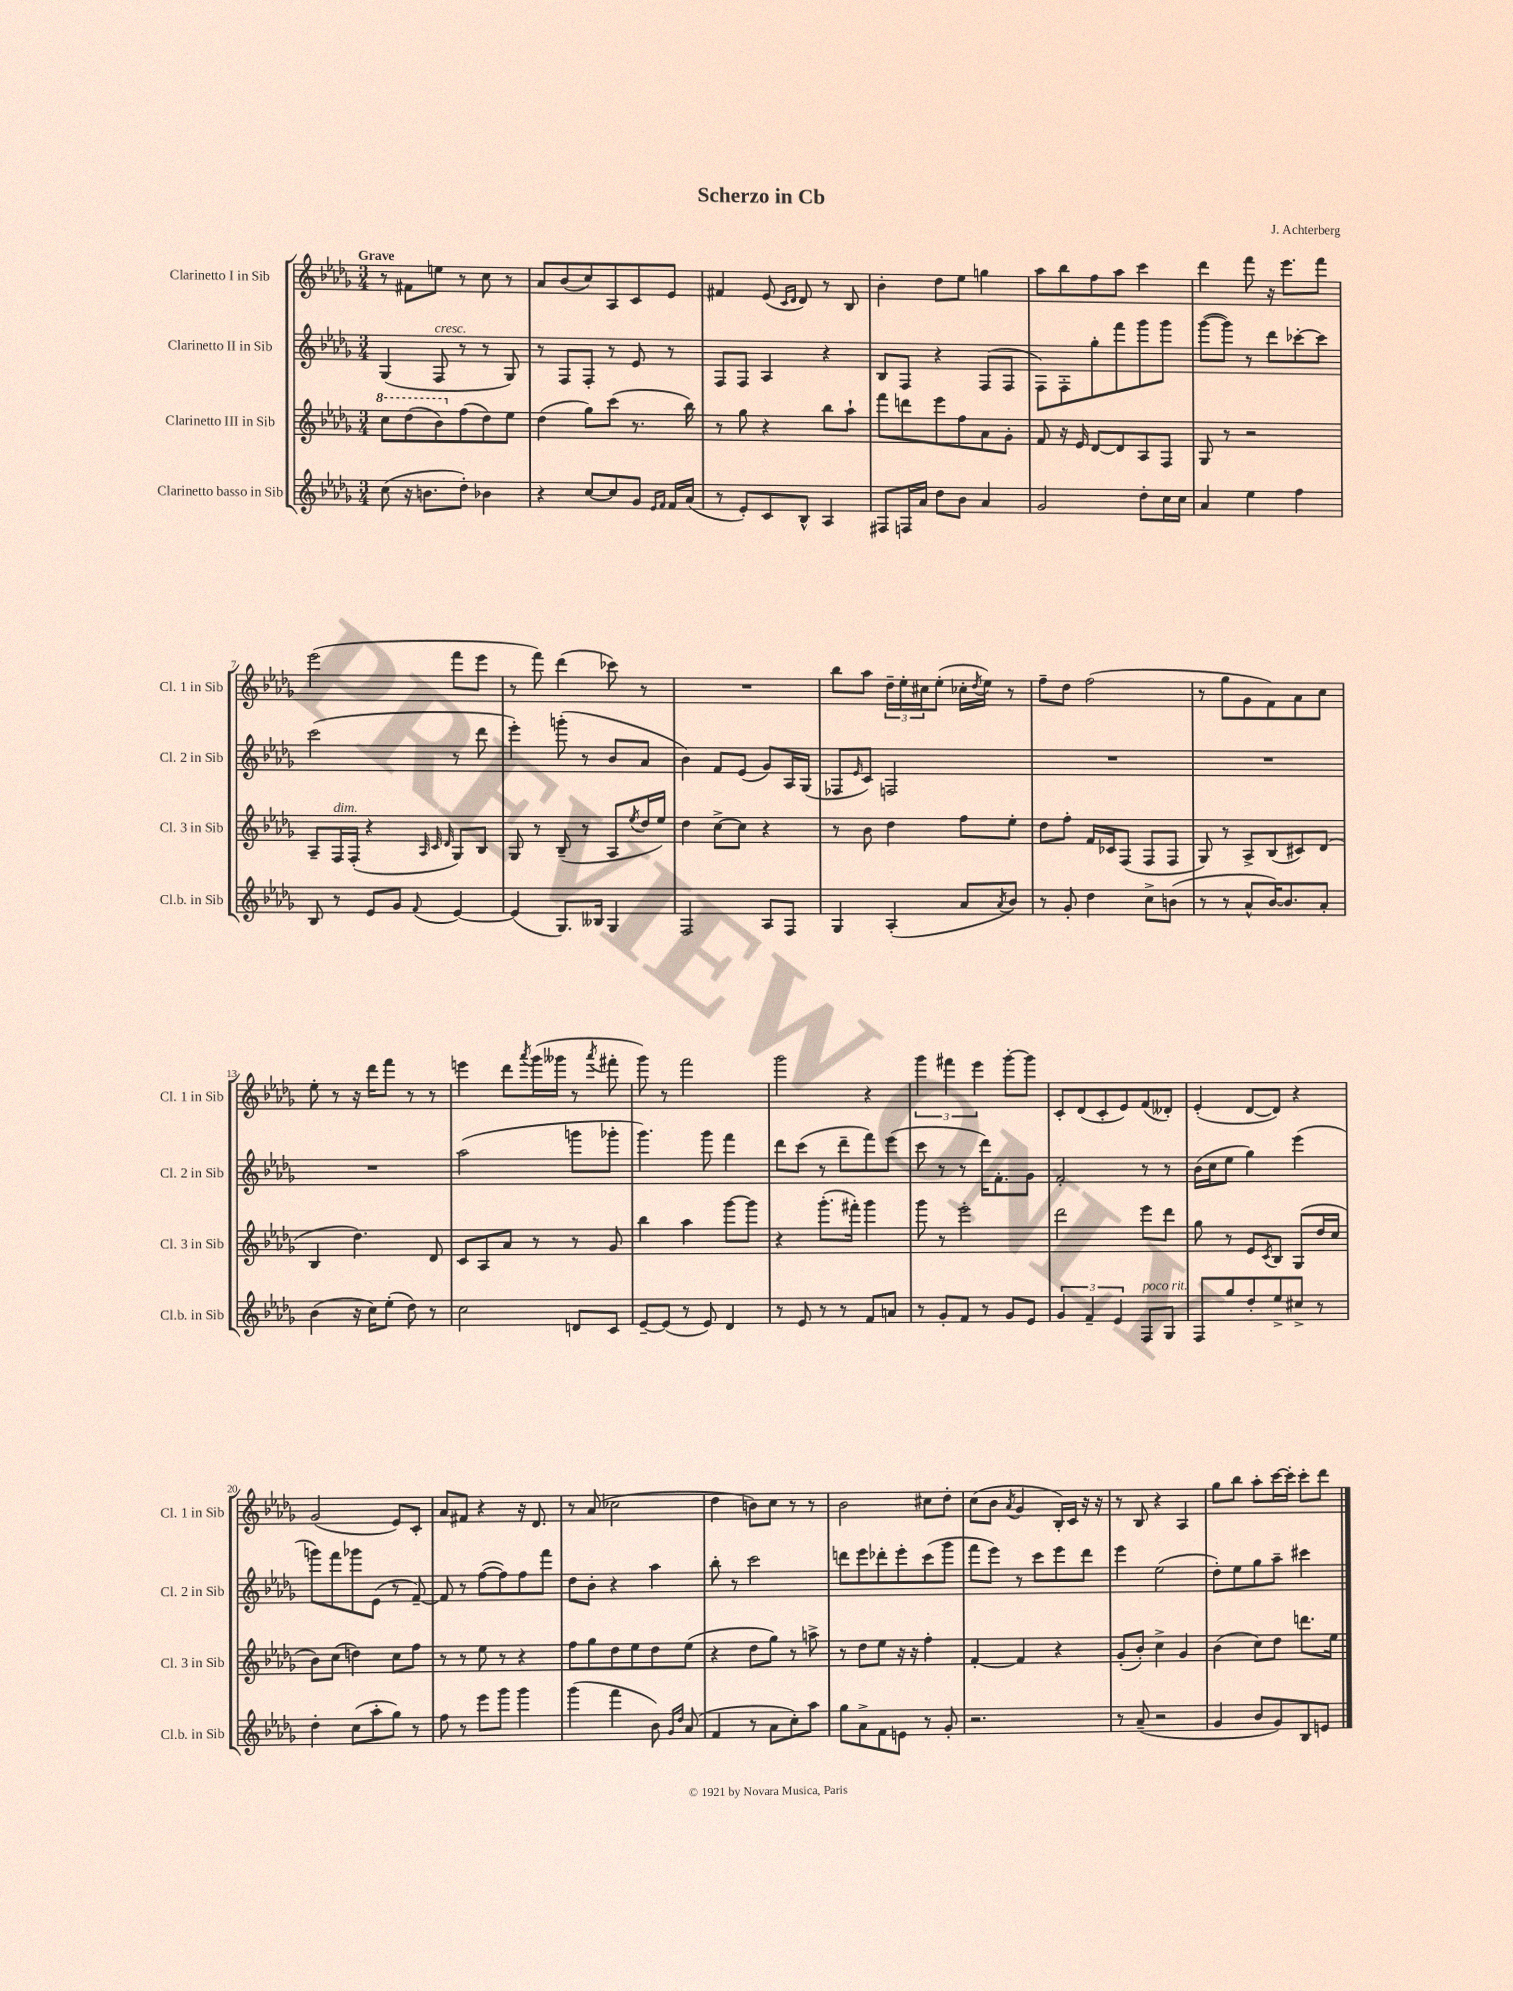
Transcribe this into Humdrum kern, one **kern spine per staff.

**kern	**kern	**kern	**kern
*staff4	*staff3	*staff2	*staff1
*clefG2	*clefG2	*clefG2	*clefG2
*k[b-e-a-d-g-]	*k[b-e-a-d-g-]	*k[b-e-a-d-g-]	*k[b-e-a-d-g-]
*M3/4	*M3/4	*M3/4	*M3/4
(8cc\	8ccc\L	(4G-/	8r
16r	(8ddd-\	.	8f#\L
8.b\L	.	.	.
.	8bb-\)	8F/	8ee\J
8dd-'\J)	(8ff\	8r	8r
4b-\	8dd-\)	8r	8cc\
.	8ee-\J	8G-/)	8r
=	=	=	=
4r	(4dd-\	8r	8a-/L
.	.	8F/L	(8b-/
[8cc/L	8gg-\L)	8F'/J	8cc/)
8cc/]	(8ccc\J	8r	8A-/
8g-/J	8.r	8e-/	8c/
16qqe-/LL	.	.	.
16qqf/JJ	.	.	.
16f/LL	.	8r	8e-/J
(16a-/JJ	16bb-\)	.	.
=	=	=	=
8r	8r	8F/L	4f#/
8e-'/L)	8gg-\	8F/J	.
8c/	4r	4A-/	(8e-/
.	.	.	16qqc/LL
.	.	.	16qqd-/JJ
8B-^^/J	.	.	8d-/)
4A-/	8bb-\L	4r	8r
.	8aa-`\J	.	8B-/
=	=	=	=
8F#/L	8fff\L	8B-/L	4b-'\
16F/L	8ddd\	8F/J	.
16a-/JJ	.	.	.
8dd-\L	8eee-\	4r	8dd-\L
8b-\J	8ff\	.	8ee-\J
4a-/	8a-\	(8F/L	4gg\
.	8g-'\J	8F/J	.
=	=	=	=
2g-/	8f/	8F\L)	8aa-\L
.	16r	8F'\	8bb-\
.	16e-/	.	.
.	[8d-/L	8gg-'\	8ff\
.	8d-/]	8fff\	8aa-\J
8dd-'\L	8A-/	8ggg-\	4ccc\
16cc\L	8F/J	8ggg-\J	.
16cc\JJ	.	.	.
=	=	=	=
4a-/	8G-/	([8ggg-\L	4ddd-\
.	8r	8ggg-\]J)	.
4ee-\	2r	8r	8fff\
.	.	8ddd-\L	16r
.	.	.	8.eee-\L
4ff\	.	[8ccc-'\	.
.	.	8ccc-\]J	8fff\J
=	=	=	=
8B-/	8A-~/L	(2ccc\	(2eee-\
8r	16F/L	.	.
.	(16F'/JJ	.	.
8e-/L	4r	.	.
8g-/J	.	.	.
.	32qqA-/	.	.
.	32qqc/	.	.
8qqf/	32qqd-/	.	.
[4e-/	8G-/L)	8r	8fff\L
.	8B-/J	8ddd-\	8eee-\J
=	=	=	=
(4e-/]	8G-/	4eee-'\)	8r
.	8r	.	8fff\)
8.G-/L)	(8B-~/	(8ggg'\	(4ddd-\
.	8r	8r	.
16B--/Jk	.	.	.
4G-/	8A-/L	8b-/L	8ccc-\)
.	8qee-/	.	.
.	16dd-/L	8a-/J	8r
.	16ee-/JJ)	.	.
=	=	=	=
2F/	4dd-\	4b-\)	2.r
.	[8cc^\L	8f/L	.
.	8cc\]J	(8e-/J	.
8A-/L	4r	8g-/L)	.
8F/J	.	16A-/L	.
.	.	(16G-/JJ	.
=	=	=	=
4G-/	8r	8F-/L	8bb-\L
.	.	16qqe-/	.
.	8b-\	8c/J)	8aa-\J
(4A-'/	4dd-\	2F/	24dd-~\LL
.	.	.	24ee-'\
.	.	.	24cc#\J
.	.	.	(8ee-'\J
8a-/L	8ff\L	.	16cc-'\LL
.	.	.	8qdd-/
.	.	.	16ee-\JJ)
8qa-/	.	.	.
8b-/J)	8ee-'\J	.	8r
=	=	=	=
8r	8dd-\L	2.r	8ff~\L
8g-'/	8ff'\J	.	8dd-\J
4dd-\	16f/LL	.	(2ff\
.	16c-/J	.	.
.	(8F/J	.	.
8cc^\L	8F/L	.	.
(8b\J	8F/J	.	.
=	=	=	=
8r	8G-/)	2.r	8r
8r	8r	.	8gg-\L
8a-^^/L	8A-^/L	.	8g-\
[16b-/K)	(8B-/	.	8f\)
8.b-/]	.	.	.
.	8c#/)	.	8a-\
8a-'/J	(8d-/J	.	8cc\J
=	=	=	=
(4b-\	4B-/	2.r	8ee-'\
.	.	.	8r
16r	4.dd-\)	.	16r
16cc\LK)	.	.	16ddd-\LK
(8ee-'\J	.	.	8fff\J
8dd-\)	.	.	8r
8r	8d-/	.	8r
=	=	=	=
2cc\	8c/L	(2aa-\	4eee\
.	8A-/	.	.
.	8a-/J	.	8ddd-\L
.	.	.	8qaaa-/
.	8r	.	(16ggg-\L
.	.	.	16ggg--\JJ
8d/L	8r	8ggg\L	8r
.	.	.	8qaaa-/
8c/J	8g-/	8ggg-'\J	8fff#'\
=	=	=	=
[8e-~/L	4bb-\	4.ggg-\)	8ggg-\)
(8e-/]J	.	.	8r
8r	4aa-\	.	2fff\
8e-/)	.	8ggg-\	.
4d-/	[8ggg-\L	4fff\	.
.	8ggg-\]J	.	.
=	=	=	=
8r	4r	8ddd-\L	2ggg-\
8e-/	.	(8ccc\J	.
8r	(8.ggg-'\L	8r	.
8r	.	8ddd-~\L	.
.	16fff#'\Jk)	.	.
8f/L	4ggg-\	8fff\)	4r
8a/J	.	(8eee-\J	.
=	=	=	=
8r	8ggg-\	8ccc\	6ggg-\
8g-'/L	8r	8r	.
.	.	.	6fff#\
8f/J	2eee-'\	8r	.
.	.	.	6eee-\
8r	.	16ddd-\LK)	.
.	.	8.f'\	.
8g-/L	.	.	[8ggg-'\L
8e-/J	.	8g-\J	8ggg-\]J
=	=	=	=
6g-/	2ddd-\	2f'/	8c'/L
.	.	.	(8d-/
6f~/	.	.	.
.	.	.	8c'/
6e-/	.	.	.
.	.	.	8e-/)
8F/L	8eee-\L	8r	(8f/
8G-/J	8ddd-\J	8r	8d--'/J)
=	=	=	=
8F/L	8gg-\	(16b-\LL	(4e-'/
.	.	16cc\J	.
8gg-/	8r	8ee-\J	.
8dd-'/	8e-/L	4gg-\)	[8d-/L
.	8qc/	.	.
8ee-^/	8B-/J	.	8d-/]J)
8cc#^/J	(8G-/L	(4eee-\	4r
8r	16dd-/L	.	.
.	16cc/JJ	.	.
=	=	=	=
4dd-'\	8b-\L)	8ggg\L)	(2g-/
.	(8cc\J	8fff\	.
(8cc\L	4dd\)	8ggg-\	.
8aa-'\	.	(8e-\J	.
8gg-\J)	8cc\L	8r	8e-/L)
8r	8ff\J	[8f~/)	8c'/J
=	=	=	=
8ff\	8r	8f/]	8a-/L
8r	8r	8r	8f#/J
8eee-\L	8ee-\	([8ff\L	4r
8ggg-\J	8r	8ff\])	.
4ggg-\	4r	8ff\	16r
.	.	.	8.d-/
.	.	8fff\J	.
=	=	=	=
(4ggg-\	8ff\L	8dd-\L	8r
.	8gg-\	8b-'\J	(8a-/
4fff\	8dd-\	4r	2cc-\
.	8ee-\	.	.
8b-\)	8dd-\	4aa-\	.
16qqg-/LL	.	.	.
16qqdd-/JJ	.	.	.
(8a-/	(8ee-\J	.	.
=	=	=	=
4f/	4r	8bb-'\	4dd-\
.	.	8r	.
8r	8dd-\L	2ccc\	8b\L)
8a-\L	8gg-\J)	.	8cc\J
8cc'\)	8r	.	8r
8aa-\J	8aa^\	.	8r
=	=	=	=
8gg-\L	8r	8ddd\L	2b-\
8a-^\	8dd-\L	8eee-\	.
8f\	8ee-\J	8ddd-'\	.
8e\J	16r	8eee-'\	.
.	16r	.	.
8r	4ff'\	(8ccc\	8cc#\L
8g-'/	.	8ggg-\J	8dd-'\J
=	=	=	=
2.r	[4f'/	8fff\L	(8cc\L
.	.	8eee-\J)	8b-\J
.	.	.	8qa-/
.	4f/]	8r	4g-/
.	.	8ccc\L	.
.	4r	8eee-\	16B-'/LL)
.	.	.	16c/JJ
.	.	8ddd-\J	16r
.	.	.	16r
=	=	=	=
8r	(8g-'/L	4eee-\	8r
(8a-~/	8b-'/J)	.	8B-/
2r	4cc^\	(2ee-\	4r
.	4g-/	.	4A-/
=	=	=	=
4g-/	(4b-\	8dd-'\L)	8gg-\L
.	.	8ee-\	8bb-\J
8b-/L	8cc\L)	8gg-\	8aa-'\L
8g-/)	8dd-\J	8aa-~\J	[16ccc\L
.	.	.	16ccc'\]JJ
8B-/	8.ddd\L	4ccc#\	8ccc'\L
8e/J	.	.	8ddd-\J
.	16ee-\Jk	.	.
==	==	==	==
*-	*-	*-	*-
